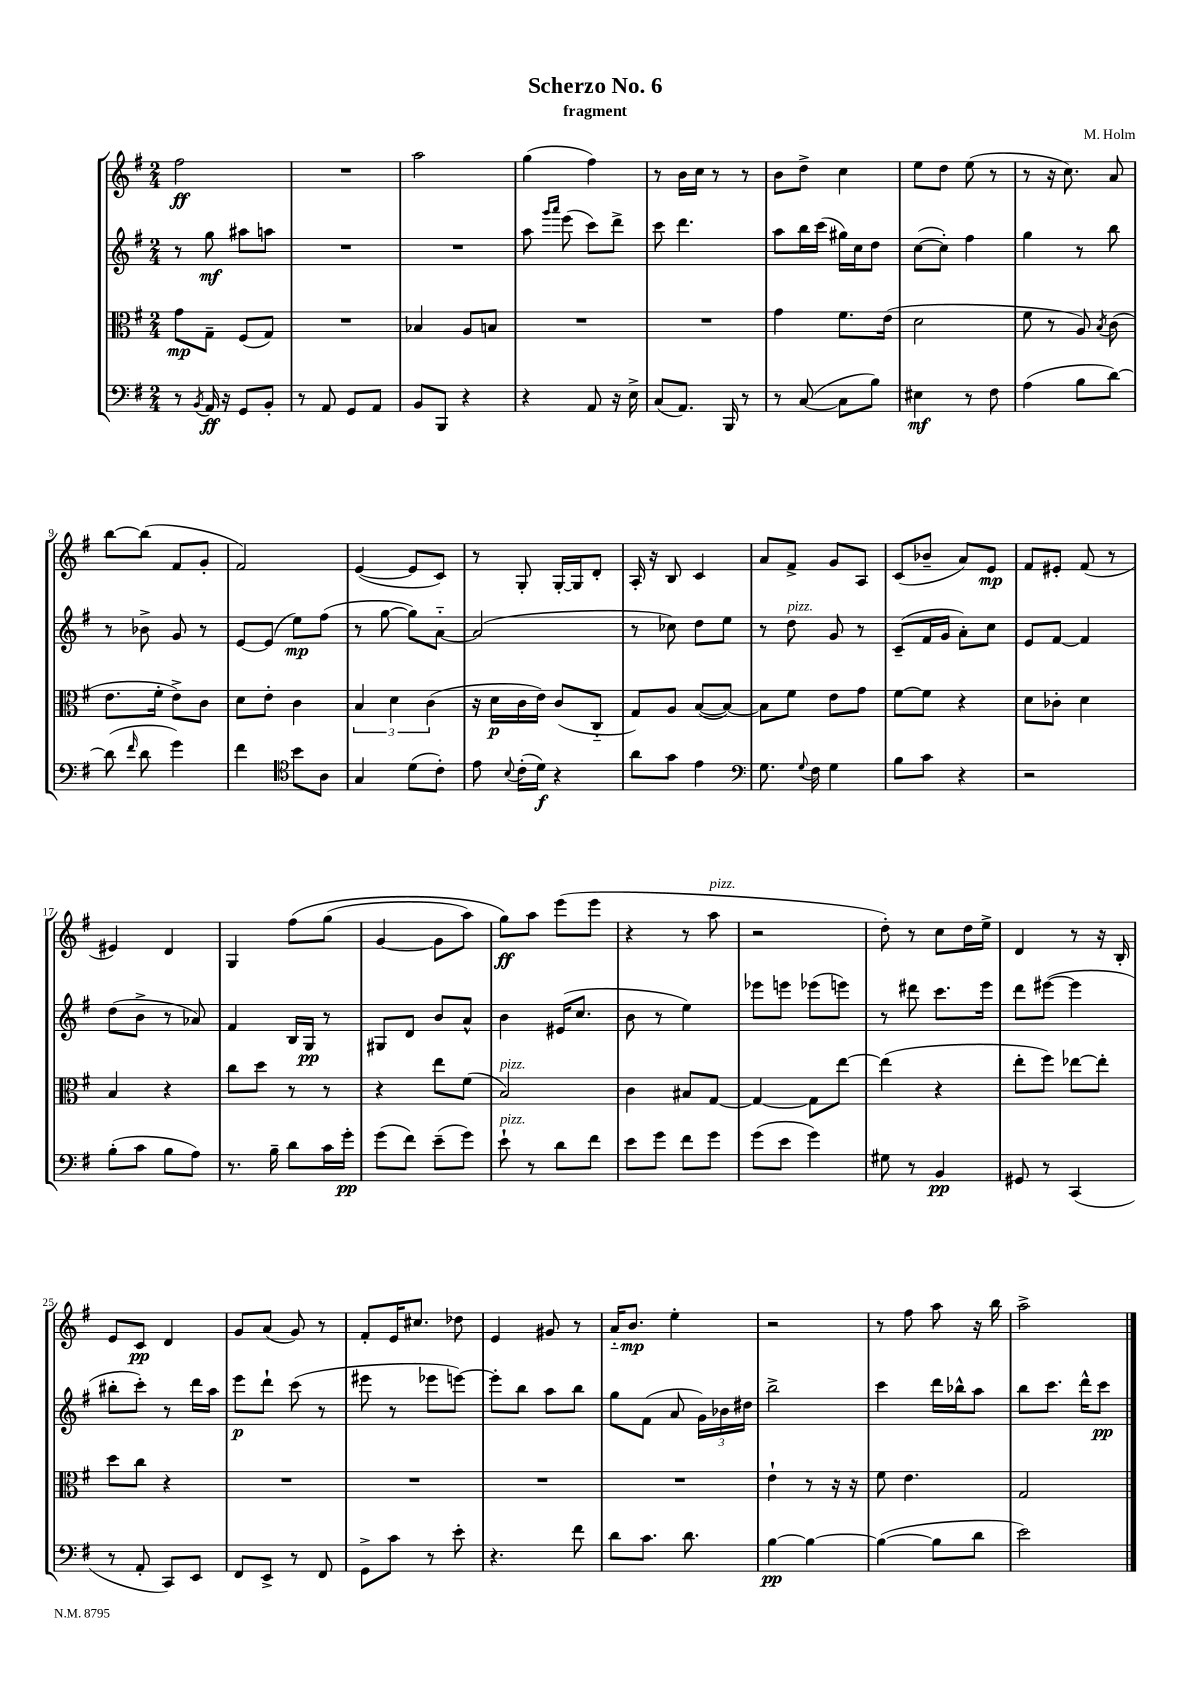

**kern	**kern	**kern	**kern
*staff4	*staff3	*staff2	*staff1
*clefF4	*clefC3	*clefG2	*clefG2
*k[f#]	*k[f#]	*k[f#]	*k[f#]
*M2/4	*M2/4	*M2/4	*M2/4
8r	8g\L	8r	2ff#\
8qBB/	.	.	.
16AA/	8G~\J	8gg\	.
16r	.	.	.
8GG/L	(8F#/L	8aa#\L	.
8BB'/J	8G/J)	8aa\J	.
=	=	=	=
8r	2r	2r	2r
8AA/	.	.	.
8GG/L	.	.	.
8AA/J	.	.	.
=	=	=	=
8BB/L	4B-/	2r	2aa\
8BBB/J	.	.	.
4r	8A/L	.	.
.	8B/J	.	.
=	=	=	=
4r	2r	8aa\	(4gg\
.	.	16qqggg/LL	.
.	.	16qqaaa/JJ	.
.	.	(8eee\	.
8AA/	.	8ccc\L)	4ff#\)
16r	.	8ddd^\J	.
16E^\	.	.	.
=	=	=	=
(8C/L	2r	8ccc\	8r
8.AA/J)	.	4.ddd\	16b\LL
.	.	.	16cc\JJ
.	.	.	8r
16BBB/	.	.	.
8r	.	.	8r
=	=	=	=
8r	4g\	8aa\L	8b\L
([8C/	.	16bb\L	8dd^\J
.	.	(16ccc\JJ	.
8C\]L	8.f#\L	16gg#\LL)	4cc\
.	.	16cc\J	.
8B\J)	.	8dd\J	.
.	(16e\Jk	.	.
=	=	=	=
4E#\	2d\	([8cc\L	8ee\L
.	.	8cc'\]J)	8dd\J
8r	.	4ff#\	(8ee\
8F#\	.	.	8r
=	=	=	=
(4A\	8f#\	4gg\	8r
.	8r	.	16r
.	.	.	8.cc\)
8B\L	8A/)	8r	.
.	8qB/	.	.
[8d\J)	(8c\	8bb\	8a/
=	=	=	=
(8d\]	8.e\L	8r	[8bb\L
16qqf#/	.	.	.
8d\	.	8b-^\	(8bb\]J
.	16f#'\Jk	.	.
4g\)	8e^\L)	8g/	8f#/L
.	8c\J	8r	8g'/J
=	=	=	=
4f#\	8d\L	[8e/L	2f#/)
.	8e'\J	(8e/]J	.
*clefC4	*	*	*
8b\L	4c\	8ee\L)	.
8A\J	.	(8ff#\J	.
=	=	=	=
4G/	6B/	8r	([4e/
.	.	[8gg\	.
.	6d\	.	.
(8d\L	.	8gg\]L)	8e/]L
.	(6c\	.	.
8c'\J)	.	[8a'~\J	8c/J)
=	=	=	=
8e\	16r	(2a/]	8r
.	16d\LL	.	.
8qqB/	.	.	.
(16c'\LL	16c\	.	8G'/
16d\JJ)	16e\JJ)	.	.
4r	(8c/L	.	[16G'/LL
.	.	.	16G/]J
.	8C'~/J	.	8d'/J
=	=	=	=
8a\L	8G/L)	8r	16A'/
.	.	.	16r
8g\J	8A/J	8cc-\)	8B/
4e\	([8B/L	8dd\L	4c/
.	8B/_J)	8ee\J	.
=	=	=	=
*clefF4	*	*	*
8.G\	8B\]L	8r	8a/L
.	8f#\J	8dd\	8f#^/J
8qqG/	.	.	.
16F#\	.	.	.
4G\	8e\L	8g/	8g/L
.	8g\J	8r	8A/J
=	=	=	=
8B\L	[8f#\L	(8c~/L	(8c/L
8c\J	8f#\]J	16f#/L	8b-~/J
.	.	16g/JJ	.
4r	4r	8a'\L)	8a/L)
.	.	8cc\J	8e/J
=	=	=	=
2r	8d\L	8e/L	8f#/L
.	8c-'\J	[8f#/J	8e#'/J
.	4d\	4f#/]	(8f#/
.	.	.	8r
=	=	=	=
(8B'\L	4B/	(8dd\L	4e#/)
8c\J	.	8b^\J	.
8B\L	4r	8r	4d/
8A\J)	.	8a-/)	.
=	=	=	=
8.r	8cc\L	4f#/	4G/
.	8dd\J	.	.
16B~\	.	.	.
8d\L	8r	16B/LL	&(8ff#\L
.	.	16G/JJ	.
16c\L	8r	8r	(8gg\J
16g'\JJ	.	.	.
=	=	=	=
(8g\L	4r	8G#/L	[4g/
8f#\J)	.	8d/J	.
(8e~\L	8ee\L	8b/L	8g\]L
8g\J)	(8f#\J	8a^^/J	8aa\J)
=	=	=	=
8e`\	2B/)	4b\	8gg\L&)
8r	.	.	8aa\J
8d\L	.	(16e#/LK	(8eee\L
.	.	8.cc/J	.
8f#\J	.	.	8eee\J
=	=	=	=
8e\L	4c\	8b\	4r
8g\J	.	8r	.
8f#\L	8B#/L	4ee\)	8r
8g\J	[8G/J	.	8aa\
=	=	=	=
(8g\L	4G/_	8eee-\L	2r
8e\J	.	8eee\J	.
4g\)	8G\]L	(8eee-\L	.
.	[8ee\J	8eee\J)	.
=	=	=	=
8G#\	(4ee\]	8r	8dd'\)
8r	.	8ddd#\	8r
4BB/	4r	8.ccc\L	8cc\L
.	.	.	16dd\L
.	.	16eee\Jk	16ee^\JJ
=	=	=	=
8GG#/	8ee'\L	8ddd\L	4d/
8r	8ff#\J)	([8eee#\J	.
(4CC/	[8ee-\L	4eee#\]	8r
.	8ee-'\]J	.	16r
.	.	.	16B'/
=	=	=	=
8r	8dd\L	8bb#'\L	8e/L
8AA'/	8cc\J	8ccc'\J)	8c/J
8CC/L)	4r	8r	4d/
8EE/J	.	16ddd\LL	.
.	.	16aa\JJ	.
=	=	=	=
8FF#/L	2r	8eee\L	8g/L
8EE^/J	.	8ddd`\J	(8a/J
8r	.	(8ccc\	8g/)
8FF#/	.	8r	8r
=	=	=	=
8GG^\L	2r	8eee#\	8f#'/L
8c\J	.	8r	16e/K
.	.	.	8.cc#/J
8r	.	8eee-\L	.
8e'\	.	[8eee\J)	8dd-\
=	=	=	=
4.r	2r	8eee'\]L	4e/
.	.	8bb\J	.
.	.	8aa\L	8g#/
8f#\	.	8bb\J	8r
=	=	=	=
8d\L	2r	8gg\L	16a'~/LK
.	.	.	8.b/J
8.c\J	.	(8f#\J	.
.	.	8a/	4ee'\
8.d\	.	.	.
.	.	24g\LL)	.
.	.	24b-\	.
.	.	24dd#\JJ	.
=	=	=	=
[4B\	4e`\	2bb^\	2r
4B\_	8r	.	.
.	16r	.	.
.	16r	.	.
=	=	=	=
(4B\_	8f#\	4ccc\	8r
.	4.e\	.	8ff#\
8B\]L	.	16ddd\LL	8aa\
.	.	16bb-^^\J	.
8d\J	.	8aa\J	16r
.	.	.	16bb\
=	=	=	=
2e\)	2G/	8bb\L	2aa^\
.	.	8.ccc\J	.
.	.	16ddd^^\LK	.
.	.	8ccc\J	.
==	==	==	==
*-	*-	*-	*-
